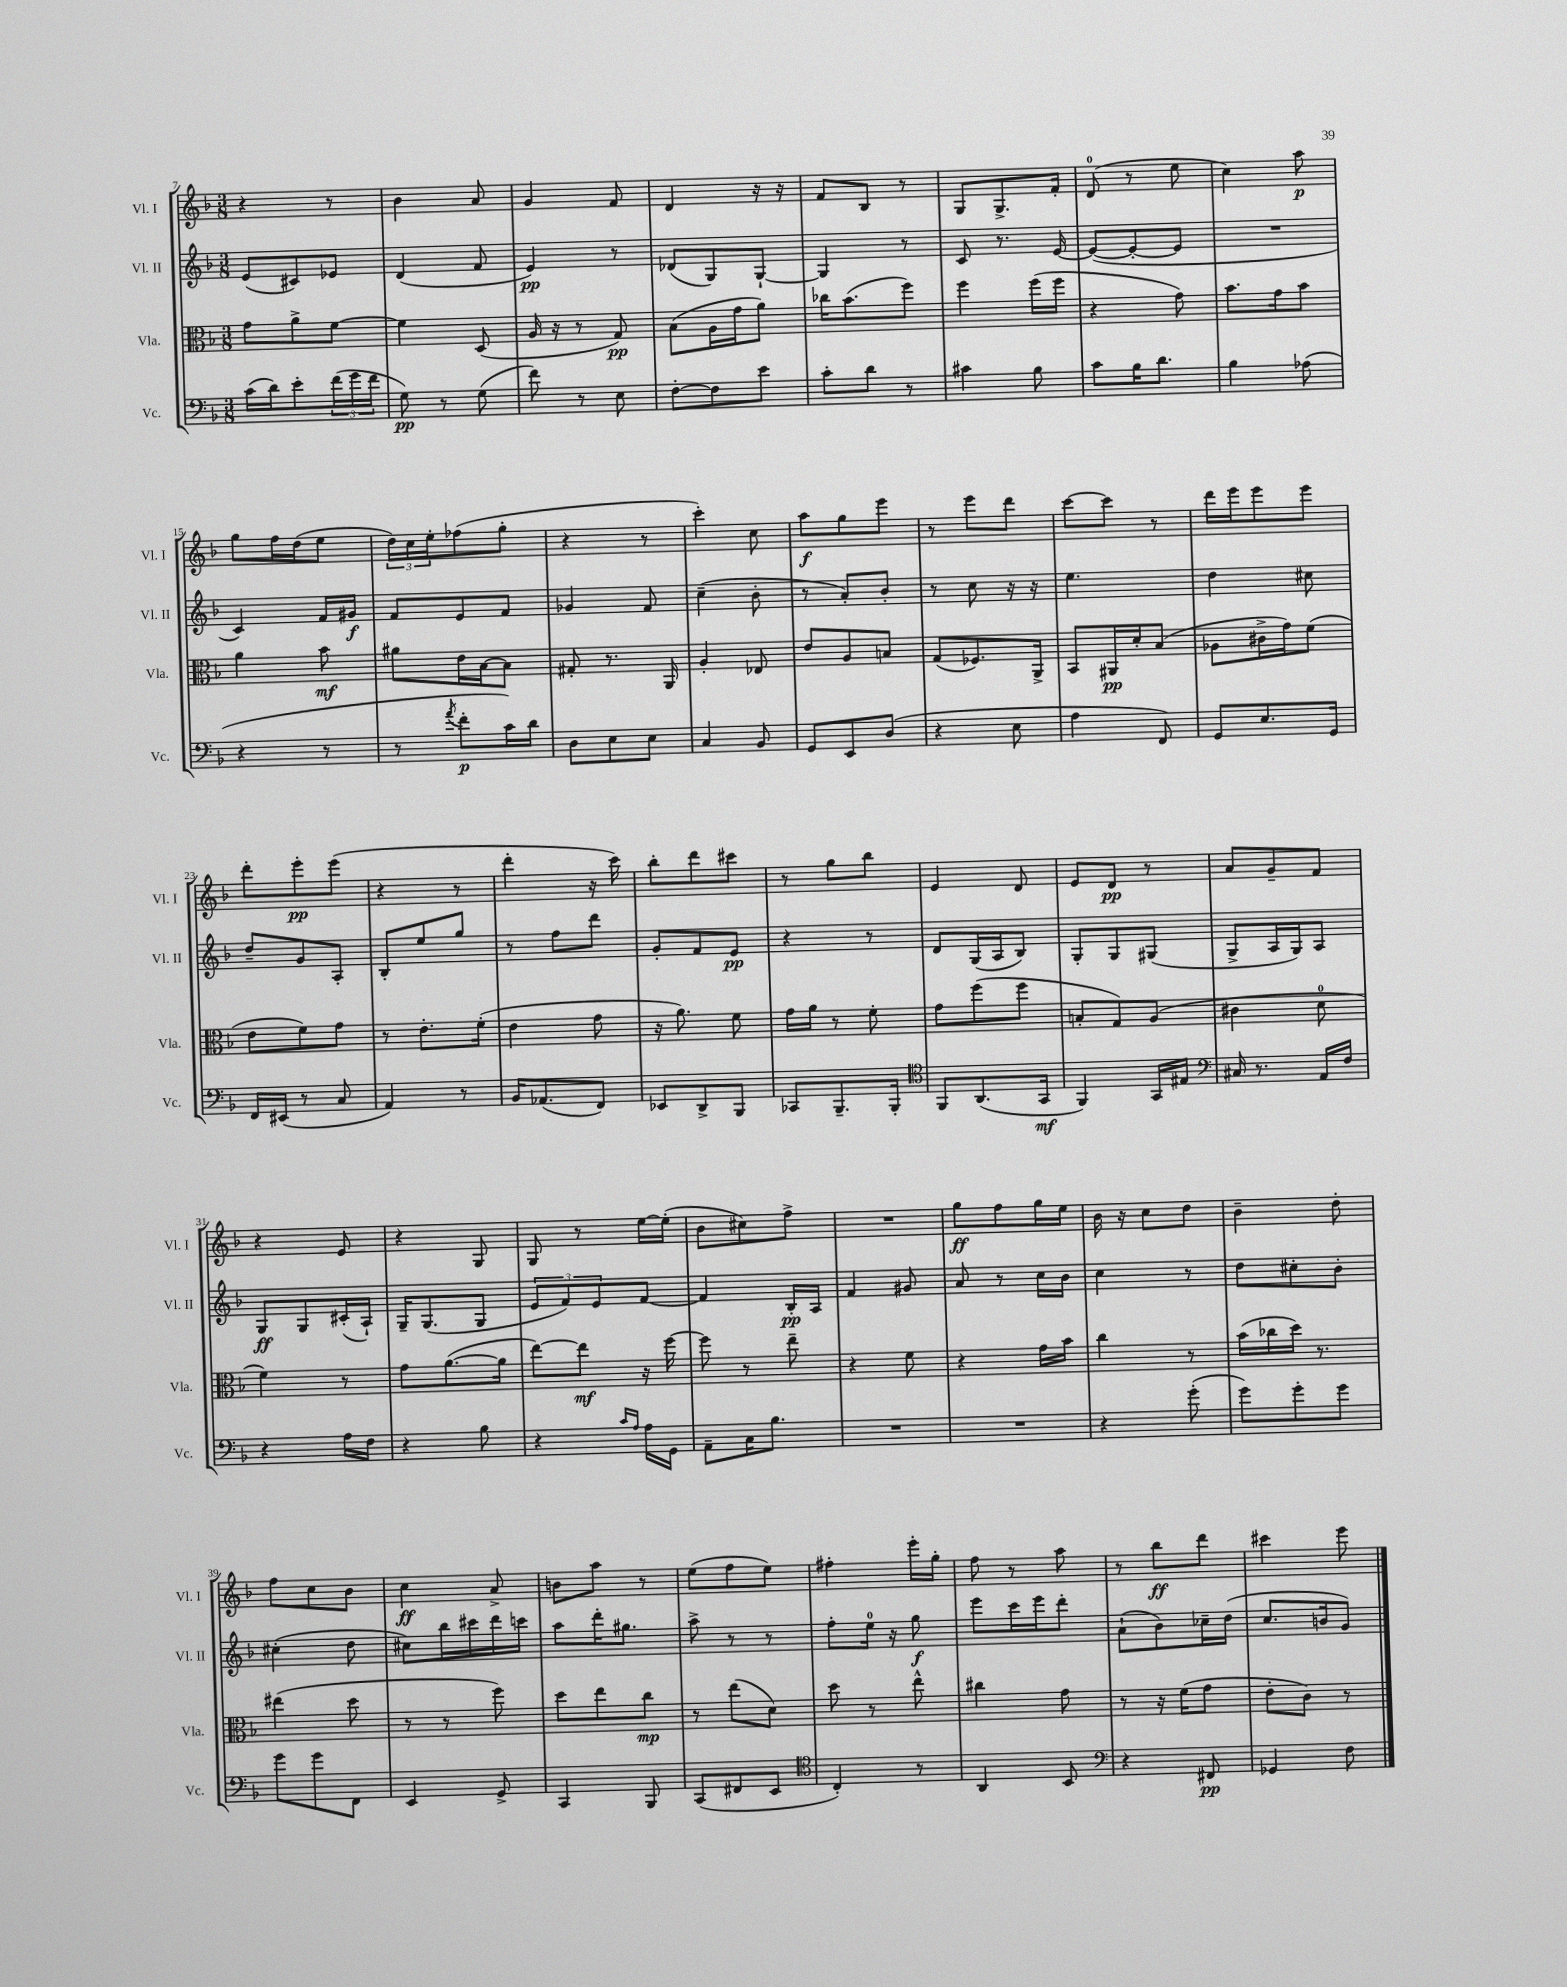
<<
\new StaffGroup <<
\new Staff = "s0" \with { instrumentName = "Vl. I" shortInstrumentName = "Vl. I" } {
    \clef treble \key f \major \numericTimeSignature \time 3/8
    r4 r8 |
    bes'4 a'8 |
    g'4 f'8 |
    d'4 r16 r16 |
    f'8 bes8 r8 |
    g8 g8.-> f'16-. |
    d'8-0( r8 e''8 |
    c''4) a''8\p |
    g''8 f''16 d''16( e''8 |
    \tuplet 3/2 { d''16) c''16 e''16-. } fes''8( g''8-. |
    r4 r8 |
    c'''4-.) c''8 |
    a''8\f g''8 e'''8 |
    r8 e'''8 d'''8 |
    c'''8~ c'''8 r8 |
    d'''16 e'''16 e'''8 e'''8 |
    d'''8-. e'''8-.\pp e'''8( |
    r4 r8 |
    d'''4-. r16 c'''16) |
    bes''8-. d'''8 cis'''8 |
    r8 g''8 bes''8 |
    e'4 d'8 |
    e'8 d'8\pp r8 |
    a'8 g'8-- f'8 |
    r4 e'8 |
    r4 g8 |
    g8 r8 e''16~ e''16-.( |
    bes'8 cis''8) f''8-> |
    R4. |
    g''8\ff f''8 g''16 e''16 |
    bes'16 r16 c''8 d''8 |
    bes'4-- d''8-. |
    f''8 c''8 bes'8 |
    c''4\ff a'8-> |
    b'8 a''8 r8 |
    e''8( f''8 e''8) |
    fis''4-. e'''16-. g''16-. |
    f''8 r8 a''8 |
    r8 bes''8\ff d'''8 |
    cis'''4 e'''8 \bar "|." |
}
\new Staff = "s1" \with { instrumentName = "Vl. II" shortInstrumentName = "Vl. II" } {
    \clef treble \key f \major \numericTimeSignature \time 3/8
    e'8( cis'8) ees'8 |
    d'4( f'8 |
    e'4\pp) r8 |
    des'8( g8) g8~-! |
    g4 r8 |
    c'8 r8. e'16~ |
    e'8~( e'8~-. e'8 |
    R4. |
    c'4) f'16 gis'16\f |
    f'8 e'8 f'8 |
    ges'4 f'8 |
    c''4--( bes'8-. |
    r8 a'8-.) bes'8-. |
    r8 c''8 r16 r16 |
    e''4. |
    d''4 cis''8 |
    d''8-- g'8 a8-. |
    bes8-. e''8 g''8 |
    r8 f''8 d'''8 |
    g'8-. f'8 e'8\pp |
    r4 r8 |
    d'8 g16( a16 bes8) |
    g8-. g8 gis8( |
    g8-> a16 g16) a8 |
    g8\ff g8 cis'16-.( a16-!) |
    g16-- g8.( g8 |
    \tuplet 3/2 { e'8 f'8) e'8 } f'8~ |
    f'4 bes16-.\pp a16 |
    f'4 gis'8 |
    a'8 r8 c''16 bes'16 |
    c''4 r8 |
    d''8 cis''8-. bes'8-. |
    cis''4-.( d''8 |
    cis''8) bes''16 cis'''16 d'''16 c'''16 |
    a''8 d'''16-. gis''8. |
    a''8-> r8 r8 |
    f''8-. e''16-0 r16 g''8\f |
    e'''8 c'''16 e'''16 d'''8-. |
    a'8-!( bes'8) ces''16-- d''16( |
    c''8. b'16 g'8) \bar "|." |
}
\new Staff = "s2" \with { instrumentName = "Vla." shortInstrumentName = "Vla." } {
    \clef alto \key f \major \numericTimeSignature \time 3/8
    g'8 a'8-> f'8~ |
    f'4 d8( |
    a16 r16 r8 g8\pp) |
    bes8( a16 g'16 a'8) |
    ces''16 bes'8.( f''8) |
    f''4 f''16( f''16 |
    r4 g'8) |
    bes'8. g'16 bes'8 |
    a'4 bes'8\mf |
    ais'8 e'16 bes16~ bes8 |
    gis8-. r8. a,16 |
    a4-. ees8 |
    e'8 a8 b8 |
    g8( fes8.) a,16-> |
    bes,8 ais,16\pp d'16-. bes8( |
    aes8 cis'16-> g'16) f'8( |
    e'8 f'8) g'8 |
    r8 e'8.-. f'16-.( |
    e'4 g'8 |
    r16 a'8.) f'8 |
    g'16 a'16 r8 f'8-. |
    g'8 f''8( f''8 |
    b8-. g8) a8( |
    cis'4 d'8-0 |
    f'4) r8 |
    g'8 a'8.~( a'16 |
    e''8~) e''8\mf r16 f''16~ |
    f''8 r8 e''8-- |
    r4 f'8 |
    r4 g'16 bes'16 |
    c''4 r8 |
    bes'16( ces''16 d''16) r8. |
    eis''4( d''8 |
    r8 r8 f''8) |
    d''8 e''8 c''8\mp |
    r8 e''8( d'8) |
    d''8 r8 e''8-^ |
    cis''4 g'8 |
    r8 r16 f'16( g'8 |
    e'8-. c'8) r8 \bar "|." |
}
\new Staff = "s3" \with { instrumentName = "Vc." shortInstrumentName = "Vc." } {
    \clef bass \key f \major \numericTimeSignature \time 3/8
    c'16( d'16) e'8-. \tuplet 3/2 { f'16( g'16 f'16 } |
    g8\pp) r8 g8( |
    f'8) r8 e8 |
    f8~-. f8 e'8 |
    c'8-. d'8 r8 |
    cis'4 bes8 |
    c'8 bes16 d'8. |
    bes4 aes8( |
    r4 r8 |
    r8 \acciaccatura { a'8 } f'8-.\p c'16) d'16 |
    d8 e8 e8 |
    c4 bes,8 |
    g,8 e,8 d8( |
    r4 e8 |
    a4 f,8) |
    g,8 e8. g,16 |
    f,16 eis,16( r8 c8 |
    a,4) r8 |
    bes,16 aes,8.( f,8) |
    ees,8 d,8-> bes,,8 |
    ces,8 bes,,8.-- bes,,16-. |
    \clef tenor f,8 a,8.( g,16\mf |
    f,4) g,16 eis16 |
    \clef bass cis16 r8. a,16 f16 |
    r4 a16 f16 |
    r4 bes8 |
    r4 \grace { c'16 a16 } a16 g,16 |
    a,8-- c16 bes8. |
    R4. |
    R4. |
    r4 g'8-.( |
    g'8) g'8-. g'8 |
    g'8 g'8 f,8 |
    e,4 g,8-> |
    c,4 bes,,8 |
    c,8( fis,8 e,8 |
    \clef tenor c4-.) r8 |
    a,4 bes,8 |
    \clef bass r4 fis,8\pp |
    ges,4 f8 \bar "|." |
}
>>
>>
\layout { \context { \Score currentBarNumber = #7 } }
